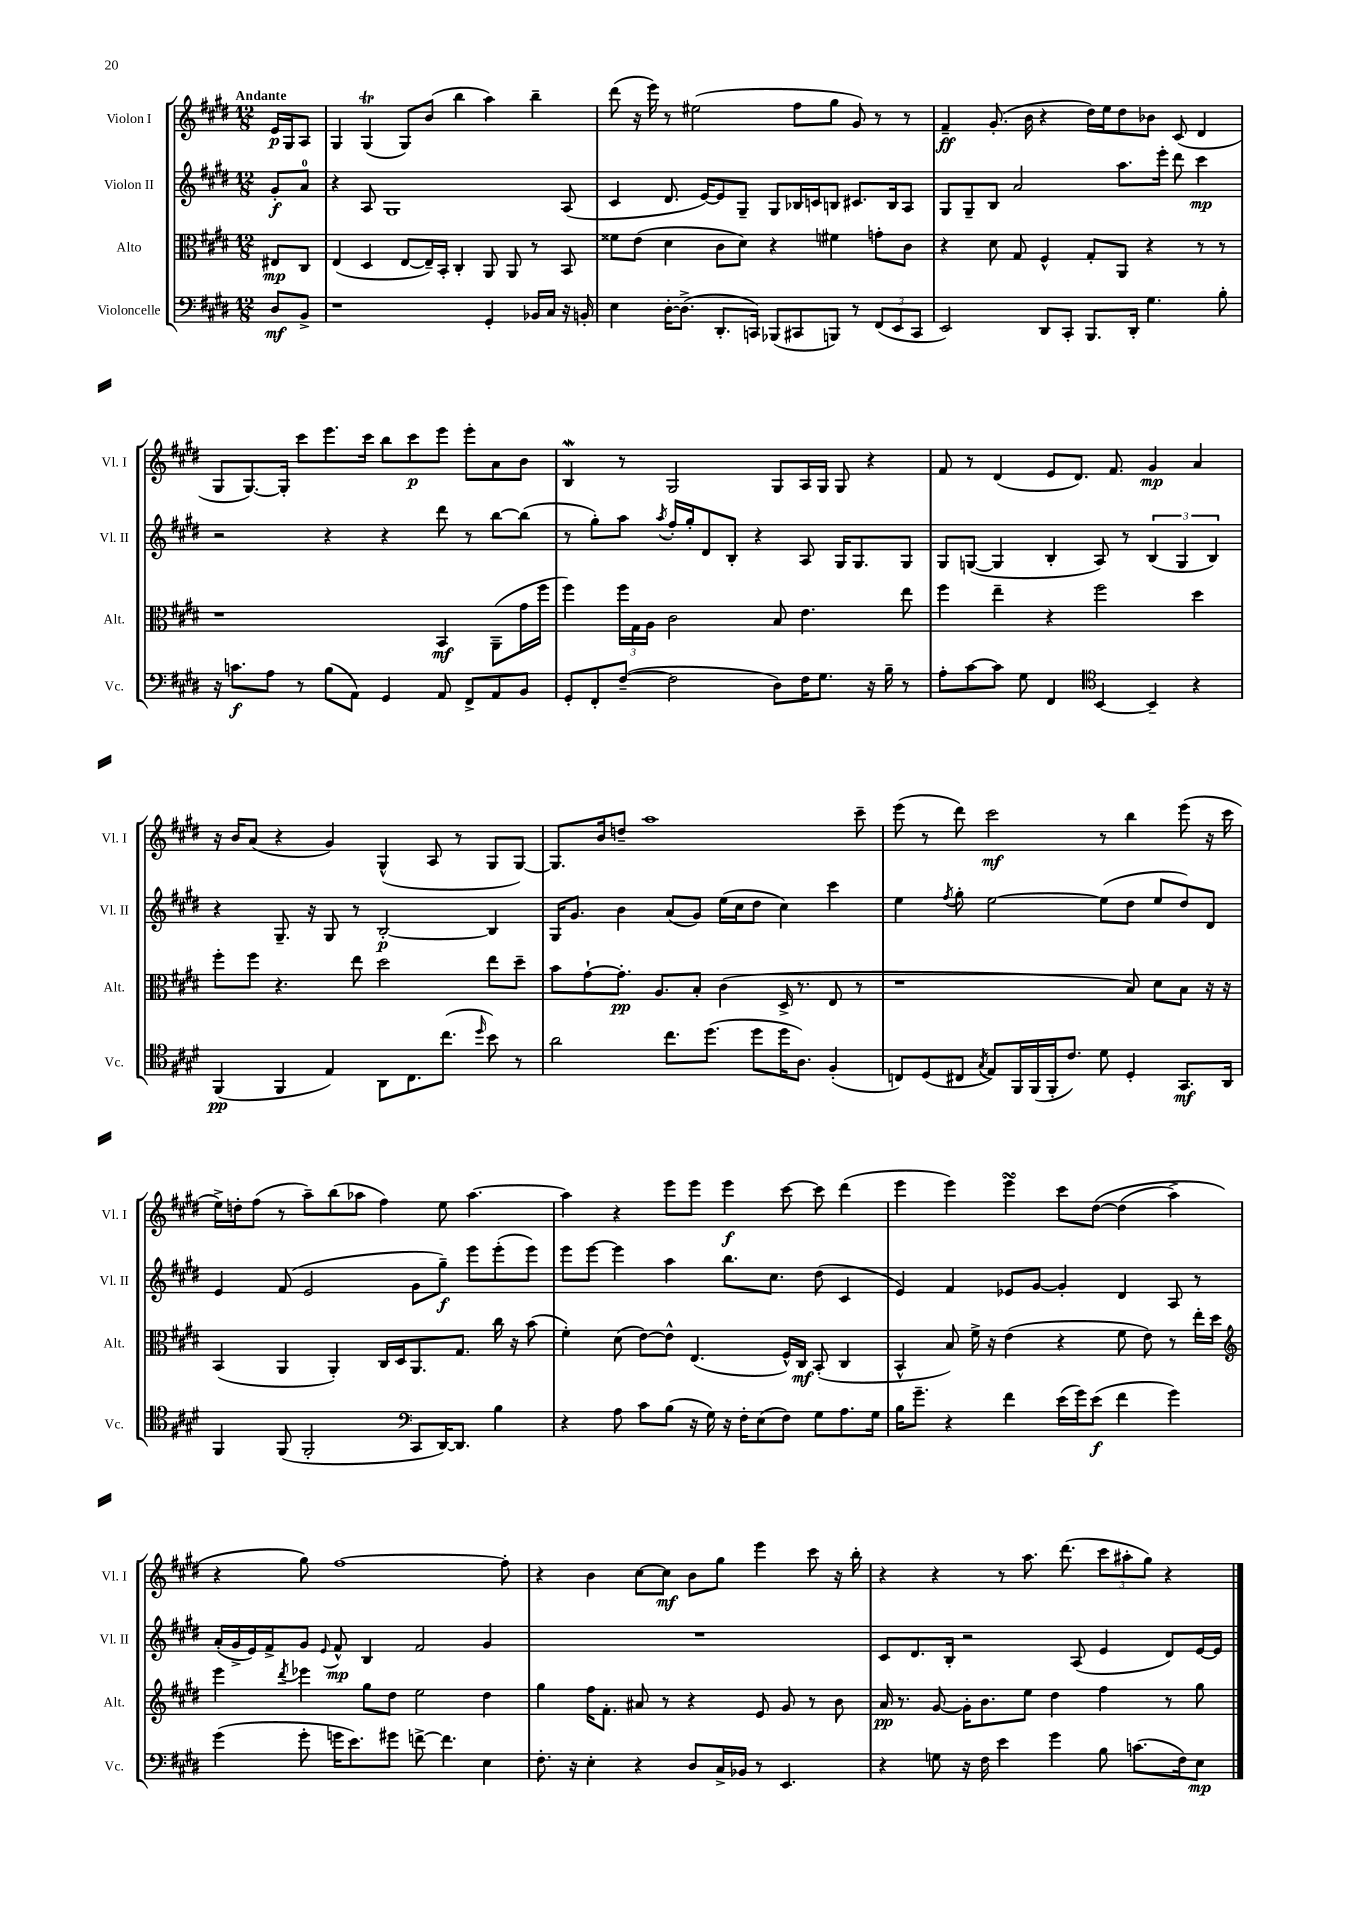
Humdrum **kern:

**kern	**kern	**kern	**kern
*staff4	*staff3	*staff2	*staff1
*clefF4	*clefC3	*clefG2	*clefG2
*k[f#c#g#d#]	*k[f#c#g#d#]	*k[f#c#g#d#]	*k[f#c#g#d#]
*M12/8	*M12/8	*M12/8	*M12/8
8D#	8E#	8g#'	16e
.	.	.	16G#
8BB^	8C#	8a	8A
=	=	=	=
1r	(4E	4r	4G#
.	4D#	8A	(4G#
.	.	1G#	.
.	[8E	.	8G#)
.	16E~])	.	(8b
.	16BB'	.	.
.	4C#'	.	4bb
4GG#'	8AA	.	4aa)
.	8AA	.	.
16BB-	8r	.	4bb~
16C#	.	.	.
16r	8BB	(8A	.
16BB'	.	.	.
=	=	=	=
4E	8f##	4c#	(8ddd#
.	(8e	.	16r
.	.	.	16eee)
[16D#'	4d#	8.d#	8r
(8.D#^]	.	.	.
.	.	.	(2ee#
.	.	[16e)	.
8.DD#'	8c#	8e]	.
.	8d#)	8G#~	.
16CC)	.	.	.
(8BBB-	4r	8G#	.
8CC#	.	16B-	8ff#
.	.	16c	.
8BBB)	4f#	8B	8gg#
8r	.	8.c#	8g#)
(12FF#	8g'	.	8r
.	.	16B	.
12EE	.	.	.
.	8c#	8A	8r
12CC#	.	.	.
=	=	=	=
2EE)	4r	8G#	4f#~
.	.	8G#~	.
.	8d#	8B	(8.g#'
.	8G#	2a	.
.	.	.	16b
8DD#	4F#^^	.	4r
8CC#'	.	.	.
8.BBB	8G#'	.	16dd#)
.	.	.	16ee
.	8AA	8.aa	8dd#
16DD#'	.	.	.
4.G#	4r	.	8b-
.	.	16eee'	.
.	.	8ddd#	(8c#
.	8r	4ccc#	4d#
8B'	8r	.	.
=	=	=	=
16r	1r	2r	8G#
8.c	.	.	.
.	.	.	[8.G#)
8A	.	.	.
.	.	.	16G#']
8r	.	.	8ccc#
(8B	.	4r	8.eee
8AA)	.	.	.
.	.	.	16ccc#
4GG#	.	4r	8bb
.	.	.	8ccc#
8AA	4BB	8ddd#	8eee
8FF#^	.	8r	8eee'
8AA	(8AA~	[8bb	8a
8BB	16g#	(8bb]	8b
.	16ff#	.	.
=	=	=	=
8GG#'	4ff#)	8r	4B
8FF#'	.	8gg#')	.
([8F#~	24ff#	8aa	8r
.	24G#	.	.
.	24A	.	.
.	.	8qaa	.
2F#]	2c#	16ff#'	2G#
.	.	16gg#'	.
.	.	8d#	.
.	.	8B'	.
.	.	4r	.
8D#)	8B	.	8G#
16F#	4.e	8A	16A
8.G#	.	.	16G#
.	.	16G#	8G#
.	.	8.G#	.
16r	.	.	4r
16B~	.	.	.
8r	8ee	8G#	.
=	=	=	=
8A'	4ff#	8G#	8f#
[8c#	.	([8G	8r
8c#]	4ee~	4G]	(4d#
8G#	.	.	.
4FF#	4r	4B'	8e
.	.	.	8.d#)
*clefC4	*	*	*
[4BB	2ff#	8A)	.
.	.	.	8.f#
.	.	8r	.
4BB~]	.	(6B	4g#
.	.	6G	.
4r	4dd#	.	4a
.	.	6B)	.
=	=	=	=
(4FF#	8ff#'	4r	16r
.	.	.	16b
.	8ff#	.	(8a
4FF#	4.r	8.G#~	4r
.	.	16r	.
4E)	.	8G#	4g#)
.	8ee	8r	.
8AA	2dd#	[2B'	(4G#^^
8.C#	.	.	.
.	.	.	8A
(8.cc#	.	.	.
.	.	.	8r
16qqdd#	.	.	.
8b)	8ee	4B]	8G#
8r	8dd#~	.	[8G#)
=	=	=	=
2a	8b	16G#	8.G#]
.	.	8.g#	.
.	[8g#`	.	.
.	.	.	16b
.	8.g#']	4b	8dd~
.	.	.	1aa
.	8.A	.	.
8.cc#	.	(8a	.
.	8B'	8g#)	.
(8.dd#	.	.	.
.	(4c#	(16ee	.
.	.	16cc#	.
8dd#	.	8dd#	.
16dd#	16D#^	4cc#)	.
8.A)	8.r	.	.
(4F#'	8E	4ccc#	.
.	8r	.	8ccc#~
=	=	=	=
8C)	1r	4ee	(8eee
(8D#	.	.	8r
.	.	8qff#	.
8C#	.	8gg#'	8ddd#)
8qG#	.	.	.
8E)	.	[2ee	2ccc#
16FF#	.	.	.
(16FF#	.	.	.
16FF#'	.	.	.
8.c#)	.	.	.
8d#	.	(8ee]	8r
4D#'	8B)	8dd#	4bb
.	8d#	8ee	.
8.GG#	8B	8dd#)	(8eee
.	16r	8d#	16r
16AA	16r	.	16ccc#
=	=	=	=
4FF#	(4BB	4e	16ee^)
.	.	.	16dd'
.	.	.	(8ff#
(8FF#	4AA	(8f#	8r
2FF#'	.	2e	8aa~)
.	4AA')	.	(8bb
.	.	.	8aa-
.	16C#	.	4ff#)
.	16D#	.	.
*clefF4	*	*	*
8CC#	8.AA	8g#	.
[16DD#)	.	8gg#~)	8ee
8.DD#]	8.G#	.	.
.	.	8eee	[4.aa-
4B	16cc#	(8eee'	.
.	16r	.	.
.	(8b	8eee)	.
=	=	=	=
4r	4f#')	8eee	4aa-]
.	.	[8eee	.
8A	(8d#	4eee]	4r
8c#	[8e)	.	.
(8B	8e^^]	4aa	8eee
16r	(4.E	.	8eee
16G#)	.	.	.
16r	.	8.bb	4eee
16F#'	.	.	.
(8E	.	.	.
.	.	8.cc#	.
8F#)	16F#^^)	.	[8ccc#
.	16C#	.	.
8G#	(8BB'	(8dd#	8ccc#]
8.A	4C#	4c#	(4ddd#
16G#	.	.	.
=	=	=	=
16B	4BB^^	4e)	4eee
8.g#~	.	.	.
4r	8B)	4f#	4eee)
.	16f#^	.	.
.	16r	.	.
4f#	(4e	8e-	4eee
.	.	[8g#	.
(16e	4r	4g#']	8ccc#
16g#)	.	.	.
(8e	.	.	&([8dd#
4f#	8f#	4d#	(4dd#]
.	8e)	.	.
4g#)	8r	8A	4aa^)
.	16ee'	8r	.
.	16dd#	.	.
=	=	=	=
*	*clefG2	*	*
(4g#	4eee	(16a'	4r
.	.	16g#^	.
.	.	16e)	.
.	.	16f#^	.
.	8qddd#	.	.
8g#'	4eee-	8g#	8gg#&)
.	.	8qqe	.
16g	.	8f#^^	[1ff#
8.e)	.	.	.
.	8gg#	4B	.
8g#	8dd#	.	.
[8f^	2ee	2f#	.
4.f]	.	.	.
4E	4dd#	4g#	.
.	.	.	8ff#']
=	=	=	=
8.F#'	4gg#	1.r	4r
16r	.	.	.
4E'	16ff#	.	4b
.	8.f#'	.	.
4r	8a#	.	[8cc#
.	8r	.	8cc#]
8D#	4r	.	8b
16C#^	.	.	8gg#
16BB-	.	.	.
8r	8e	.	4eee
4.EE	8g#	.	.
.	8r	.	8ccc#
.	8b	.	16r
.	.	.	16bb'
=	=	=	=
4r	16a	8c#	4r
.	8.r	.	.
.	.	8.d#	.
8G	[8g#	.	4r
.	.	16B'	.
16r	16g#']	2r	.
16F#	8.b	.	.
4e	.	.	8r
.	8ee	.	8.aa
4g#	4dd#	.	.
.	.	.	(8.ddd#
.	.	(8A	.
8B	4ff#	4e	12ccc#
.	.	.	12aa#'
(8.c	.	.	.
.	.	.	12gg#)
.	8r	8d#)	4r
16F#)	.	.	.
8E	8gg#	[16e	.
.	.	16e]	.
==	==	==	==
*-	*-	*-	*-
